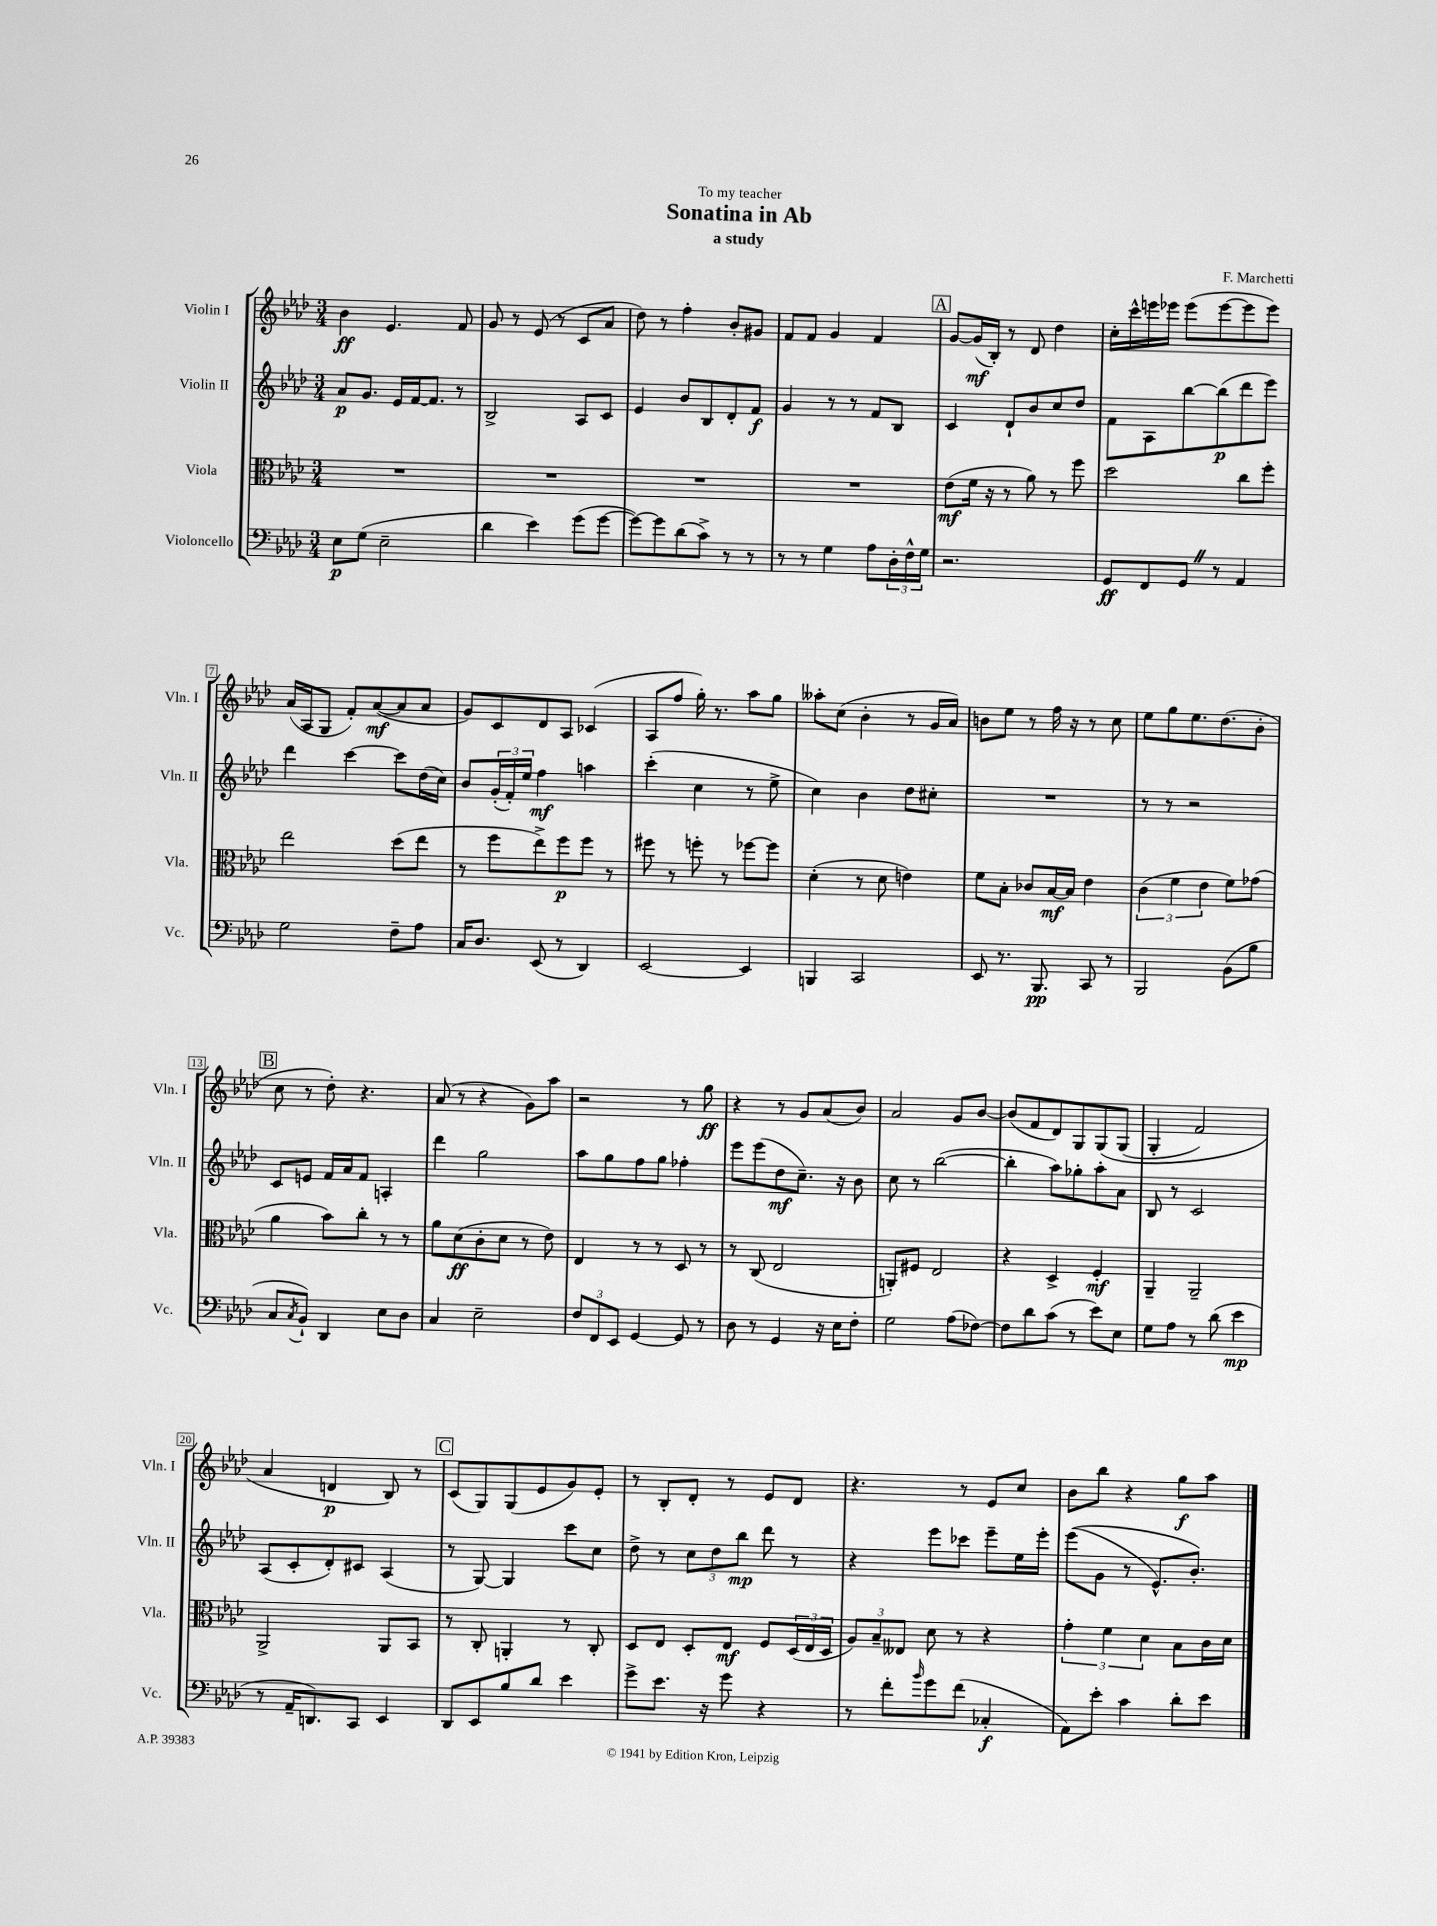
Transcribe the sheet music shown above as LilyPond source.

\header { title = "Sonatina in Ab" composer = "F. Marchetti" subtitle = "a study" dedication = "To my teacher" }
<<
\new StaffGroup <<
\new Staff = "s0" \with { instrumentName = "Violin I" shortInstrumentName = "Vln. I" } {
    \clef treble \key aes \major \numericTimeSignature \time 3/4
    bes'4\ff ees'4. f'8 |
    g'8 r8 ees'8( r8 c'8 aes'8 |
    des''8) r8 f''4-. bes'8-. gis'8 |
    f'8 f'8 g'4 f'4 |
    \mark \markup { \box "A" } g'8~ g'16\mf( bes16-.) r8 des'8 des''4 |
    c''16-. c'''16-^ e'''16 ees'''16 ees'''8( ees'''8~ ees'''8 ees'''8) |
    aes'16( aes16 g8 f'8-.) aes'8~\mf( aes'8 aes'8 |
    g'8) c'8 des'8 aes8 ces'4( |
    aes8 f''8 g''16-.) r8. aes''8 g''8 |
    aeses''8-. c''8( bes'4-. r8 g'16 aes'16) |
    b'8 ees''8 r8 f''16 r16 r8 c''8 |
    ees''8 g''8 ees''8. des''8.( bes'8-. |
    \mark \markup { \box "B" } c''8 r8 des''8-.) r4. |
    aes'8( r8 r4 g'8) aes''8 |
    r2 r8 g''8\ff |
    r4 r8 g'8 aes'8( bes'8) |
    aes'2 g'8 bes'8~ |
    bes'8( f'8 des'8) g8 g8\( g8( |
    g4-. f'2) |
    aes'4 d'4\p bes8\) r8 |
    \mark \markup { \box "C" } c'8( g8) g8( ees'8 g'8) ees'8-. |
    r8 bes8-. des'8-. r8 ees'8 des'8 |
    r4. r8 ees'8 c''8 |
    bes'8 bes''8 r4 g''8\f aes''8 \bar "|." |
}
\new Staff = "s1" \with { instrumentName = "Violin II" shortInstrumentName = "Vln. II" } {
    \clef treble \key aes \major \numericTimeSignature \time 3/4
    aes'8\p g'8. ees'16 f'16~ f'8. r8 |
    bes2-> aes8 c'8 |
    ees'4 bes'8 bes8 des'8-. f'8\f |
    g'4 r8 r8 f'8 bes8 |
    \mark \markup { \box "A" } c'4 des'8-! bes'8 c''8 des''8 |
    f'8 aes8 bes''8~ bes''8\p( des'''8 ees'''8) |
    des'''4 c'''4~ c'''8 des''16( c''16) |
    bes'8 \tuplet 3/2 { g'16-.( f'16-.) ees''16 } f''4\mf a''4 |
    c'''4-.( c''4 r8 ees''8-> |
    c''4) bes'4 des''8 cis''8-. |
    R2. |
    r8 r8 r2 |
    \mark \markup { \box "B" } c'8 e'8 f'16 aes'16 f'8 a4-. |
    des'''4 g''2 |
    aes''8 g''8 f''8 g''8 fes''4-. |
    ees'''8 ees'''8( des''8\mf c''8.--) r16 bes'8 |
    c''8 r8 bes''2~( |
    bes''4-. aes''8) ges''8-. aes''8-. aes'8 |
    bes8 r8 c'2 |
    aes8( c'8-. des'8-.) cis'8 aes4( |
    \mark \markup { \box "C" } r8 g8~) g4 c'''8 c''8 |
    des''8-> r8 \tuplet 3/2 { c''8 des''8 bes''8\mp } des'''8 r8 |
    r4 ees'''8 ces'''8 ees'''8-- ees''16 ees'''16-. |
    ees'''8(\( g'8 r8 ees'8.-^) bes'8.-.\) \bar "|." |
}
\new Staff = "s2" \with { instrumentName = "Viola" shortInstrumentName = "Vla." } {
    \clef alto \key aes \major \numericTimeSignature \time 3/4
    R2. |
    R2. |
    R2. |
    R2. |
    \mark \markup { \box "A" } ees'8\mf( f'16 r16 r8 aes'8) r8 f''8 |
    des''2 c''8 f''8-. |
    ees''2 des''8( ees''8 |
    r8 f''8 ees''8->) f''8\p f''8 r8 |
    fis''8 r8 f''8-. r8 fes''8~ fes''8 |
    des'4-.( r8 des'8 e'4) |
    f'8 bes8-. ces'8 bes16~\mf bes16 ees'4 |
    \tuplet 3/2 { c'4( f'4 ees'4 } f'8) ges'8( |
    \mark \markup { \box "B" } aes'4 bes'8) c''8-. r8 r8 |
    aes'8 des'8\ff( c'8-. des'8 r8 ees'8) |
    ees4 r8 r8 des8 r8 |
    r8 c8( ees2 |
    a,8-.) fis8 ees2 |
    r4 des4-> f4-.\mf |
    aes,4-- aes,2-- |
    aes,2-> aes,8 bes,8 |
    \mark \markup { \box "C" } r8 c8-. a,4-. r8 c8-. |
    des8 ees8 des8-. ees8\mf f8 \tuplet 3/2 { des16( ees16 des16 } |
    \tuplet 3/2 { aes8) bes8-- eeses8 } des'8 r8 r4 |
    \tuplet 3/2 { g'4-. f'4 des'4 } bes8 c'16 des'16 \bar "|." |
}
\new Staff = "s3" \with { instrumentName = "Violoncello" shortInstrumentName = "Vc." } {
    \clef bass \key aes \major \numericTimeSignature \time 3/4
    ees8\p g8( ees2-- |
    des'4 ees'4) g'8( g'8~ |
    g'8~) g'8 des'8( c'8->) r8 r8 |
    r8 r8 g4 aes8 \tuplet 3/2 { des16-. f16-^ g16 } |
    \mark \markup { \box "A" } r2. |
    g,8\ff f,8 g,8 \once \override BreathingSign.text = \markup { \musicglyph "scripts.caesura.straight" } \breathe r8 aes,4 |
    g2 f8-- aes8 |
    c16 des8. ees,8( r8 des,4) |
    ees,2~ ees,4 |
    b,,4 c,2 |
    ees,8 r8. bes,,8.\pp c,8 r8 |
    bes,,2 bes,8( bes8 |
    \mark \markup { \box "B" } c8 \acciaccatura { c8 } bes,8-!) des,4 ees8 des8 |
    c4 ees2-- |
    \tuplet 3/2 { f8 f,8 ees,8 } g,4~ g,8 r8 |
    des8 r8 g,4 r16 ees16 f8-. |
    g2 aes8( fes8~) |
    fes8 des'8 c'8( r8 ees'8) ees8 |
    g8 aes8 r8 des'8( ees'4\mp |
    r8 aes,16-- d,8.) c,8 ees,4 |
    \mark \markup { \box "C" } des,8 ees,8 bes8 des'8 ees'4 |
    g'8-> ees'8. r16 g'8 r4 |
    r8 f'8-. \grace { bes'16 } g'8 f'8( ces4-.\f |
    aes,8) ees'8-. c'4 des'8-. ees'8 \bar "|." |
}
>>
>>
\layout { \context { \Score \override BarNumber.stencil = #(make-stencil-boxer 0.1 0.3 ly:text-interface::print) } }
